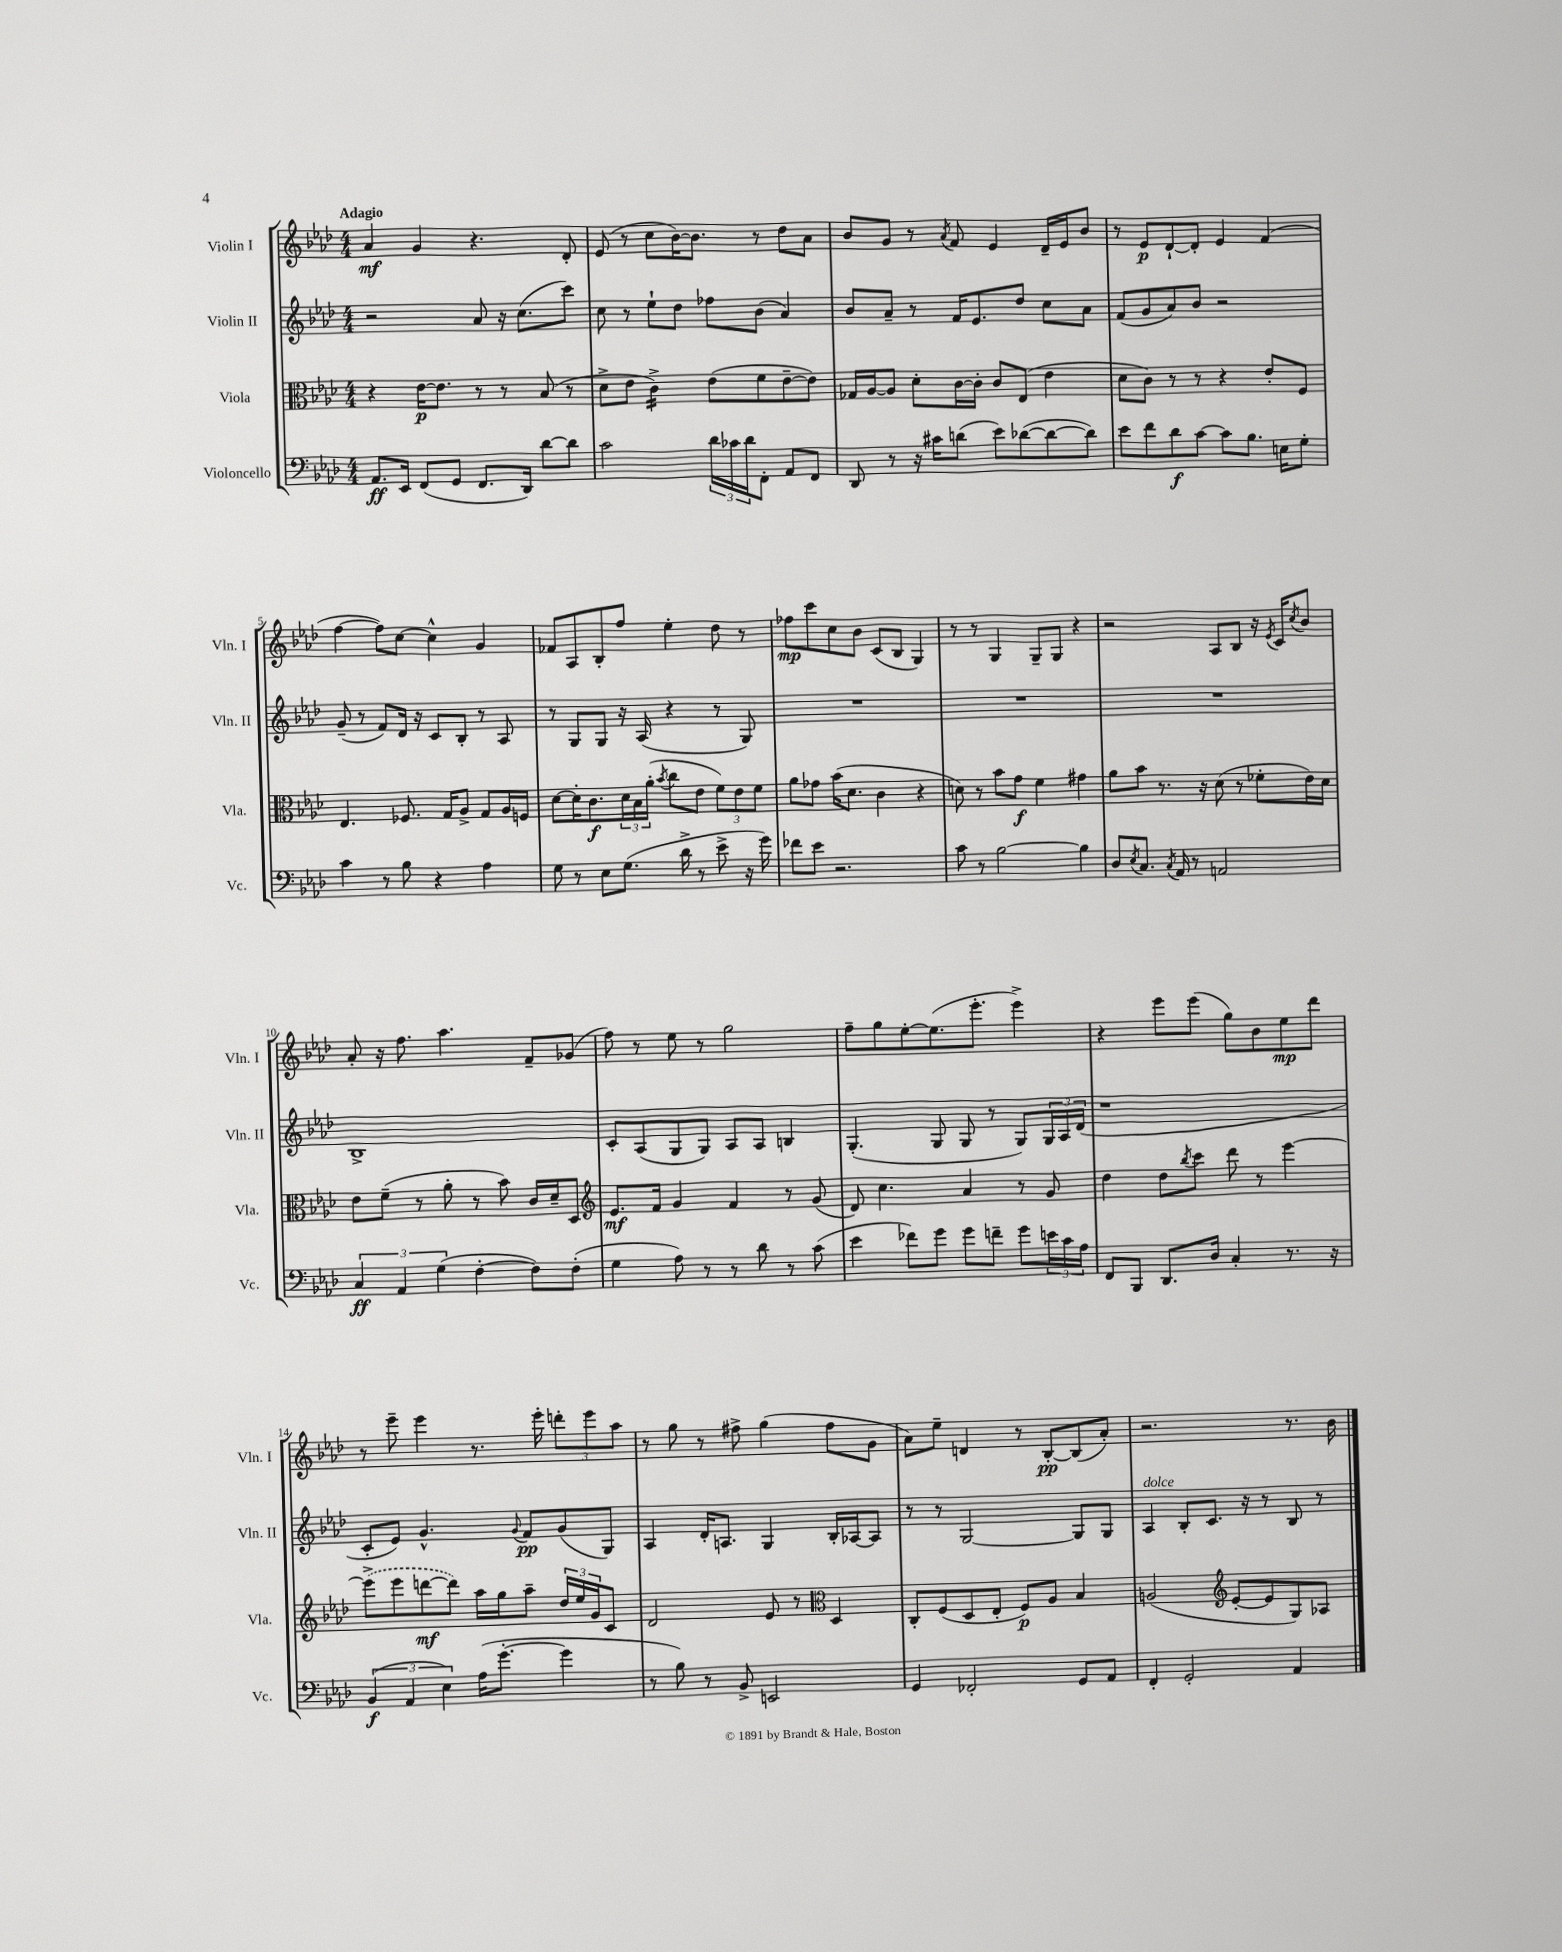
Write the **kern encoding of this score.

**kern	**kern	**kern	**kern
*staff4	*staff3	*staff2	*staff1
*clefF4	*clefC3	*clefG2	*clefG2
*k[b-e-a-d-]	*k[b-e-a-d-]	*k[b-e-a-d-]	*k[b-e-a-d-]
*M4/4	*M4/4	*M4/4	*M4/4
8.AA-	4r	2r	4a-
16EE-	.	.	.
(8FF	[16e-	.	4g
.	8.e-]	.	.
8GG	.	.	.
8.FF	8r	8a-	4.r
.	8r	16r	.
16DD-)	.	(8.cc	.
[8d-	(8B-	.	.
8d-]	8r	8ccc)	8d-'
=	=	=	=
2c	8d-^	8cc	(8e-
.	8e-	8r	8r
.	4c^)	8ee-`	8cc
.	.	8dd-	[16b-)
.	.	.	8.b-]
24d-	(8e-	8ff-	.
24c-	.	.	.
24d-	.	.	.
8FF'	8f	(8b-	8r
8AA-	[8e-~	4a-)	8dd-
8FF	8e-])	.	8a-
=	=	=	=
8DD-	16G-	8b-	8b-
.	[16A-	.	.
8r	8A-]	8a-~	8g
16r	8d-'	8r	8r
16c#	.	.	.
.	.	.	8qa-
(8d	[16c	16f	8f
.	16c']	8.e-	.
8e-)	8c	.	4e-
([8d-	(8E-	8dd-	.
8d-_	4e-	8cc	16d-~
.	.	.	16e-
8d-])	.	8a-	8b-
=	=	=	=
8e-	8d-	(8f	8r
8f	8c)	8g	8e-
8d-	8r	8a-)	[8d-`
[8c	8r	8b-	8d-']
8c]	4r	2r	4e-
8.B-	.	.	.
.	8e-'	.	(4f
16E	.	.	.
8G'	8F	.	.
=	=	=	=
4c	4.E-	(8g~	[4ff
.	.	8r	.
8r	.	8f)	8ff])
8B-	8.F-	16d-	[8cc
.	.	16r	.
4r	.	8c	4cc^^]
.	16G	.	.
.	8A-^	8B-'	.
4A-	8G	8r	4g
.	16A-	8A-	.
.	16F	.	.
=	=	=	=
8G	[8d-	8r	8f-
8r	16d-']	8G	8A-
.	8.c	.	.
8E-	.	8G	8B-'
(8.G	24d-	16r	8ff
.	24B-	.	.
.	.	(16A-	.
.	(24a-'	.	.
.	8qb-	.	.
.	8cc	4r	4ee-'
16d-^	.	.	.
8r	8e-	.	.
8e-^	12f)	8r	8dd-
.	12e-	.	.
16r	.	8G)	8r
.	12f	.	.
16g)	.	.	.
=	=	=	=
8f-	8a-	1r	8ff-
8e-	8g-	.	8ccc
2.r	(16b-	.	8cc
.	8.d-	.	.
.	.	.	8b-
.	4c	.	(8c
.	.	.	8B-
.	4r	.	4G)
=	=	=	=
8c	8d)	1r	8r
8r	8r	.	8r
[2B-	8b-	.	4G
.	8g	.	.
.	4f	.	8G~
.	.	.	8G
4B-]	4g#	.	4r
=	=	=	=
8D-	8a-	1r	2r
8qE-	.	.	.
8.C	8b-	.	.
.	8.r	.	.
8qC	.	.	.
16AA-	.	.	.
8r	.	.	.
.	16r	.	.
2AA	(8d-	.	8A-
.	8r	.	8B-
.	8f-'	.	16r
.	.	.	8qe-
.	.	.	16c
.	.	.	8qcc
.	16e-)	.	8b-
.	16d-	.	.
=	=	=	=
6C	8e-	1B-^	8a-'
.	(8f~	.	16r
6AA-	.	.	.
.	.	.	8.ff
.	8r	.	.
(6G	.	.	.
.	8a-'	.	4.aa-
[4F'	8r	.	.
.	8b-)	.	.
8F])	16c	.	8f~
.	16d-~	.	.
(8F'	8D-	.	(8g-
=	=	=	=
*	*clefG2	*	*
4G	8.e-	8c'	8ff)
.	.	(8A-	8r
.	16f	.	.
8A-)	4g	8G	8ee-
8r	.	8G)	8r
8r	4f	8A-	2gg
8d-	.	8A-	.
8r	8r	4B	.
(8c	(8g	.	.
=	=	=	=
4e-	8d-)	(4.G'	8ff~
.	4.cc	.	8gg
8f-)	.	.	[8ee-'
8g	.	8G	(8.ee-]
8g	4a-	8G	.
.	.	.	8.eee-'
8f~	.	8r	.
8g	8r	8G)	4eee-^)
24e	8g	24G	.
24c	.	24A-	.
24A-	.	(24d-	.
=	=	=	=
8FF	4dd-	1r	4r
8BBB-	.	.	.
8.DD-	8dd-	.	8eee-
.	8qbb-	.	.
.	8ccc	.	(8eee-
16D-	.	.	.
4C'	8ddd-	.	8gg)
.	8r	.	8b-
8.r	[4eee-	.	8ee-
.	.	.	8ddd-
16r	.	.	.
=	=	=	=
(6BB-	(8eee-^]	8c'	8r
.	8eee-	8e-)	8eee-~
6AA-	.	.	.
.	[8ddd	4.g^^	4eee-
6E-)	.	.	.
.	8ddd])	.	.
(16A-	16aa-	.	8.r
[8.g'	16gg	.	.
.	.	8qqg	.
.	8aa-~	8f	.
.	.	.	16eee-'
4g]	24dd-	(8g	12ddd'
.	24ee-	.	.
.	24g	.	12eee-
.	8c	8G)	.
.	.	.	12aa-
=	=	=	=
8r	2d-	4A-	8r
8B-)	.	.	8gg
8r	.	16d-'	8r
.	.	8.A	.
8BB-^	.	.	8ff#^
2EE	8e-	4G	(4gg
.	8r	.	.
*	*clefC3	*	*
.	4D-	16B-'	8ff#
.	.	[16A-	.
.	.	8A-]	8g
=	=	=	=
4GG	8C'	8r	8a-)
.	(8F	8r	8ee-~
2FF-'	8D-	[2G	4d
.	8E-'	.	.
.	8F)	.	8r
.	8A-	.	[8B-'
8GG	4B-	8G]	(8B-]
8AA-	.	8G	8a-')
=	=	=	=
4FF'	(2A	4A-	2.r
2GG'	.	8B-'	.
.	.	8.c	.
*	*clefG2	*	*
.	[8e-'	.	.
.	.	16r	.
.	8e-]	8r	.
4AA-	8G)	8B-	8.r
.	8A-	8r	.
.	.	.	16b-
==	==	==	==
*-	*-	*-	*-
